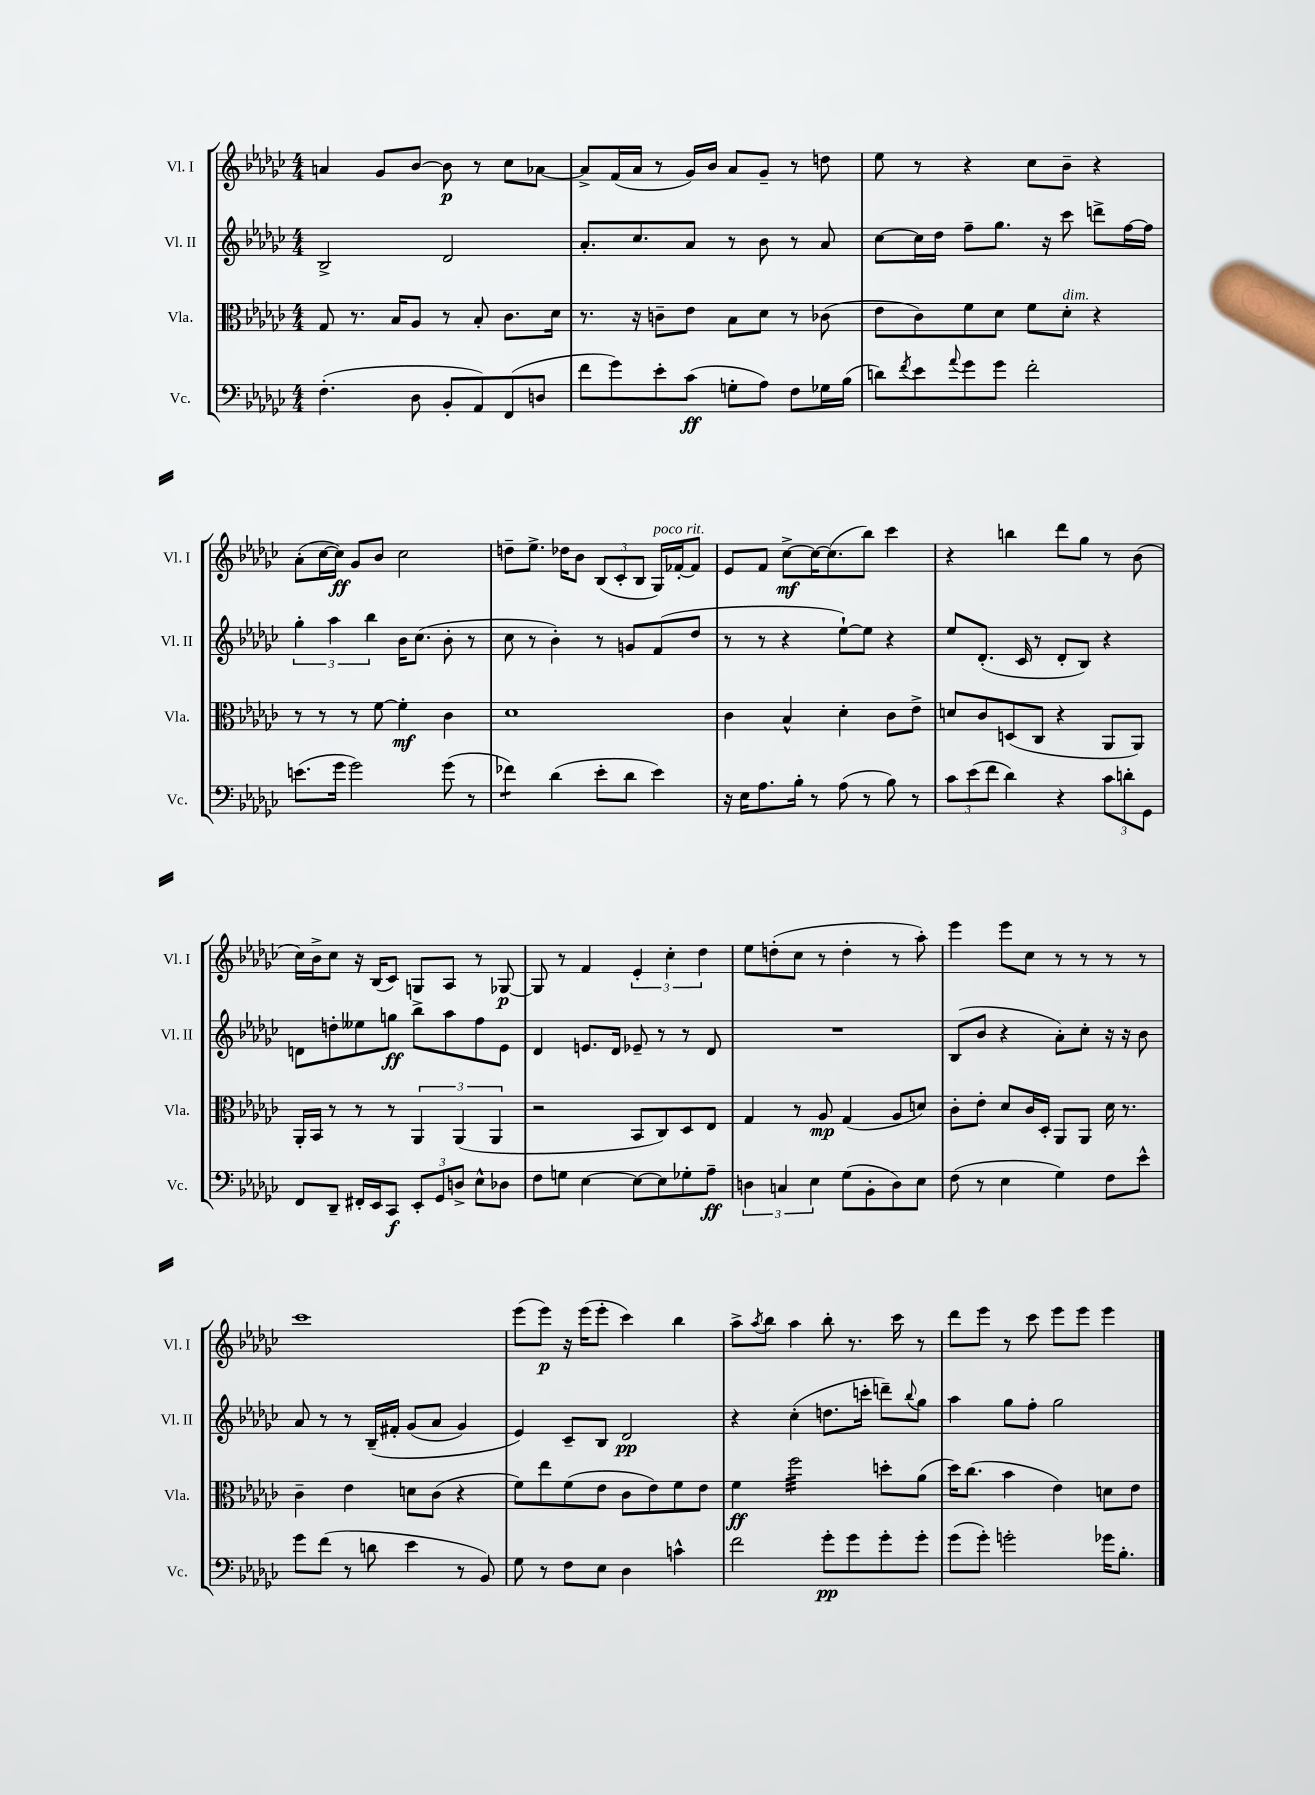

**kern	**kern	**kern	**kern
*staff4	*staff3	*staff2	*staff1
*clefF4	*clefC3	*clefG2	*clefG2
*k[b-e-a-d-g-c-]	*k[b-e-a-d-g-c-]	*k[b-e-a-d-g-c-]	*k[b-e-a-d-g-c-]
*M4/4	*M4/4	*M4/4	*M4/4
(4.F'\	8G-/	2B-^/	4a/
.	8.r	.	.
.	.	.	8g-/L
.	16B-/LK	.	.
8D-\	8A-/J	.	[8b-/J
8BB-'/L	8r	2d-/	8b-\]
8AA-/)	8B-'/	.	8r
(8FF/	8.c-\L	.	8cc-\L
8D/J	.	.	[8a-\J
.	16d-\Jk	.	.
=	=	=	=
8f\L	8.r	8.a-'/L	8a-^/]L
8g-\)	.	.	(16f/L
.	16r	8.cc-/	16a-/JJ
8e-'\	8c~\L	.	8r
(8c-\J	8e-\J	8a-/J	16g-/LL)
.	.	.	16b-/JJ
8G'\L	8B-\L	8r	8a-/L
8A-\J)	8d-\J	8b-\	8g-~/J
8F\L	8r	8r	8r
16G-\L	(8c-\	8a-/	8dd\
(16B-\JJ	.	.	.
=	=	=	=
8d\L)	8e-\L	[8cc-\L	8ee-\
8qf/	.	.	.
8e-\	8c-\)	16cc-\]L	8r
.	.	16dd-\JJ	.
8qqa-/	.	.	.
8g-\	8f\	8ff~\L	4r
8g-\J	8d-\J	8.gg-\J	.
2f'\	8f\L	.	8cc-\L
.	.	16r	.
.	8d-'\J	8ccc-\	8b-~\J
.	4r	8ddd^\L	4r
.	.	[16ff\L	.
.	.	16ff\]JJ	.
=	=	=	=
(8.e\L	8r	6gg-'\	(8a-'\L
.	8r	.	[16cc-\L
.	.	6aa-\	.
16g-\Jk	.	.	16cc-\]JJ)
2g-\)	8r	.	8g-/L
.	.	6bb-\	.
.	[8f\	.	8b-/J
.	4f'\]	16b-\LK	2cc-\
.	.	(8.cc-\J	.
(8g-\	4c-\	8b-'\	.
8r	.	8r	.
=	=	=	=
4f-\)	1d-	8cc-\	8dd~\L
.	.	8r	8.ee-^\J
(4d-\	.	4b-'\)	.
.	.	.	16dd-\LK
.	.	.	8b-\J
8e-'\L	.	8r	(12B-/L
.	.	.	12c-'/
8d-\J	.	8g/L	.
.	.	.	12B-/J
4e-\)	.	(8f/	16G-/LL)
.	.	.	[16f-'/J
.	.	8dd-/J	8f-/]J
=	=	=	=
16r	4c-\	8r	8e-/L
16E-\LK	.	.	.
8.A-\	.	8r	8f/J
.	4B-^^/	4r	[8cc-^\L
16B-'\Jk	.	.	.
8r	.	.	16cc-\_K
.	.	.	(8.cc-\]
(8A-\	4d-'\	[8ee-`\L)	.
8r	.	8ee-\]J	8bb-\J)
8B-\)	8c-\L	4r	4ccc-\
8r	8e-^\J	.	.
=	=	=	=
12c-\L	8d/L	8ee-/L	4r
(12e-\	.	.	.
.	8c-/	(8.d-'/J	.
12f\J	.	.	.
4d-\)	(8D/	.	4bb\
.	.	16c-/	.
.	8C-/J	8r	.
4r	4r	8d-'/L	8ddd-\L
.	.	8B-/J)	8gg-\J
12c-\L	8AA-/L	4r	8r
12d'\	.	.	.
.	8AA-/J)	.	(8b-\
12GG-\J	.	.	.
=	=	=	=
8FF/L	16AA-'/LL	8d\L	16cc-\LL)
.	16BB-/JJ	.	16b-^\J
8DD-~/J	8r	8dd'\	8cc-\J
16FF#'/LL	8r	8ee--\	16r
16EE-/J	.	.	(16B-/LK
8CC-/J	8r	8gg\J	8c-/J)
12EE-'/L	6AA-/	8bb-^\L	8G/L
12GG-/	.	.	.
.	.	8aa-\	8A-/J
12D^/J	(6AA-/	.	.
8E-^^\L	.	8ff\	8r
.	6AA-/	.	.
8D-\J	.	8e-\J	[8G-/
=	=	=	=
8F\L	2r	4d-/	8G-/]
8G\J	.	.	8r
[4E-\	.	8.e/L	4f/
.	.	16d-/Jk	.
8E-\_L	8BB-/L	8e-~/	6e-'/
8E-\]	8C-/)	8r	.
.	.	.	6cc-'\
8G-'\	8D-/	8r	.
.	.	.	6dd-\
8A-~\J	8E-/J	8d-/	.
=	=	=	=
6D\	4G-/	1r	8ee-\L
.	.	.	(8dd'\
6C/	.	.	.
.	8r	.	8cc-\J
6E-\	.	.	.
.	8A-/	.	8r
(8G-\L	(4G-/	.	4dd'\
8BB-'\	.	.	.
8D\)	8A-/L	.	8r
8E-\J	8d/J)	.	8aa-'\)
=	=	=	=
(8F\	8c-'\L	(8B-/L	4eee-\
8r	8e-'\J	8b-/J	.
4E-\	8d-/L	4r	8eee-\L
.	16c-/L	.	8cc-\J
.	16D-'/JJ	.	.
4G-\)	8AA-/L	8a-'\L)	8r
.	8AA-/J	8cc-'\J	8r
8F\L	16d-\	16r	8r
.	8.r	16r	.
8e-^^\J	.	8b-\	8r
=	=	=	=
8g-\L	4c-~\	8a-/	1ccc-
(8f\J	.	8r	.
8r	4e-\	8r	.
8d\	.	&(16B-~/LL	.
.	.	16f#'/JJ	.
4e-\	8d\L	(8g-/L	.
.	(8c-\J	8a-/J	.
8r	4r	4g-/)	.
8BB-/)	.	.	.
=	=	=	=
8G-\	8f\L)	4e-/&)	(8eee-\L
8r	8ee-\	.	8eee-\J)
8F\L	(8f\	8c-~/L	16r
.	.	.	(16eee-\LK
8E-\J	8e-\J	8B-/J	8eee-'\J
4D-\	8c-\L	2d-/	4ccc-\)
.	8e-\)	.	.
4c^^\	8f\	.	4bb-\
.	8e-\J	.	.
=	=	=	=
2f\	4f\	4r	8aa-^\L
.	.	.	8qaa-/
.	.	.	8bb-\J
.	2ff\	(4cc-'\	4aa-\
8g-'\L	.	8.dd\L	8bb-'\
8g-\	.	.	8.r
.	.	16ccc'\Jk	.
8g-'\	8dd'\L	8ddd~\L)	.
.	.	.	16ccc-\
.	.	8qqbb-/	.
8g-'\J	(8a-\J	8gg-\J	8r
=	=	=	=
(8g-\L	16dd-\LK)	4aa-\	8ddd-\L
.	(8.cc-\J	.	.
8g-'\J)	.	.	8eee-\J
2g'\	4b-\	8gg-\L	8r
.	.	8ff'\J	8ccc-\
.	4e-\)	2gg-\	8eee-\L
.	.	.	8eee-\J
16g-\LK	8d\L	.	4eee-\
8.B-'\J	.	.	.
.	8e-\J	.	.
==	==	==	==
*-	*-	*-	*-
